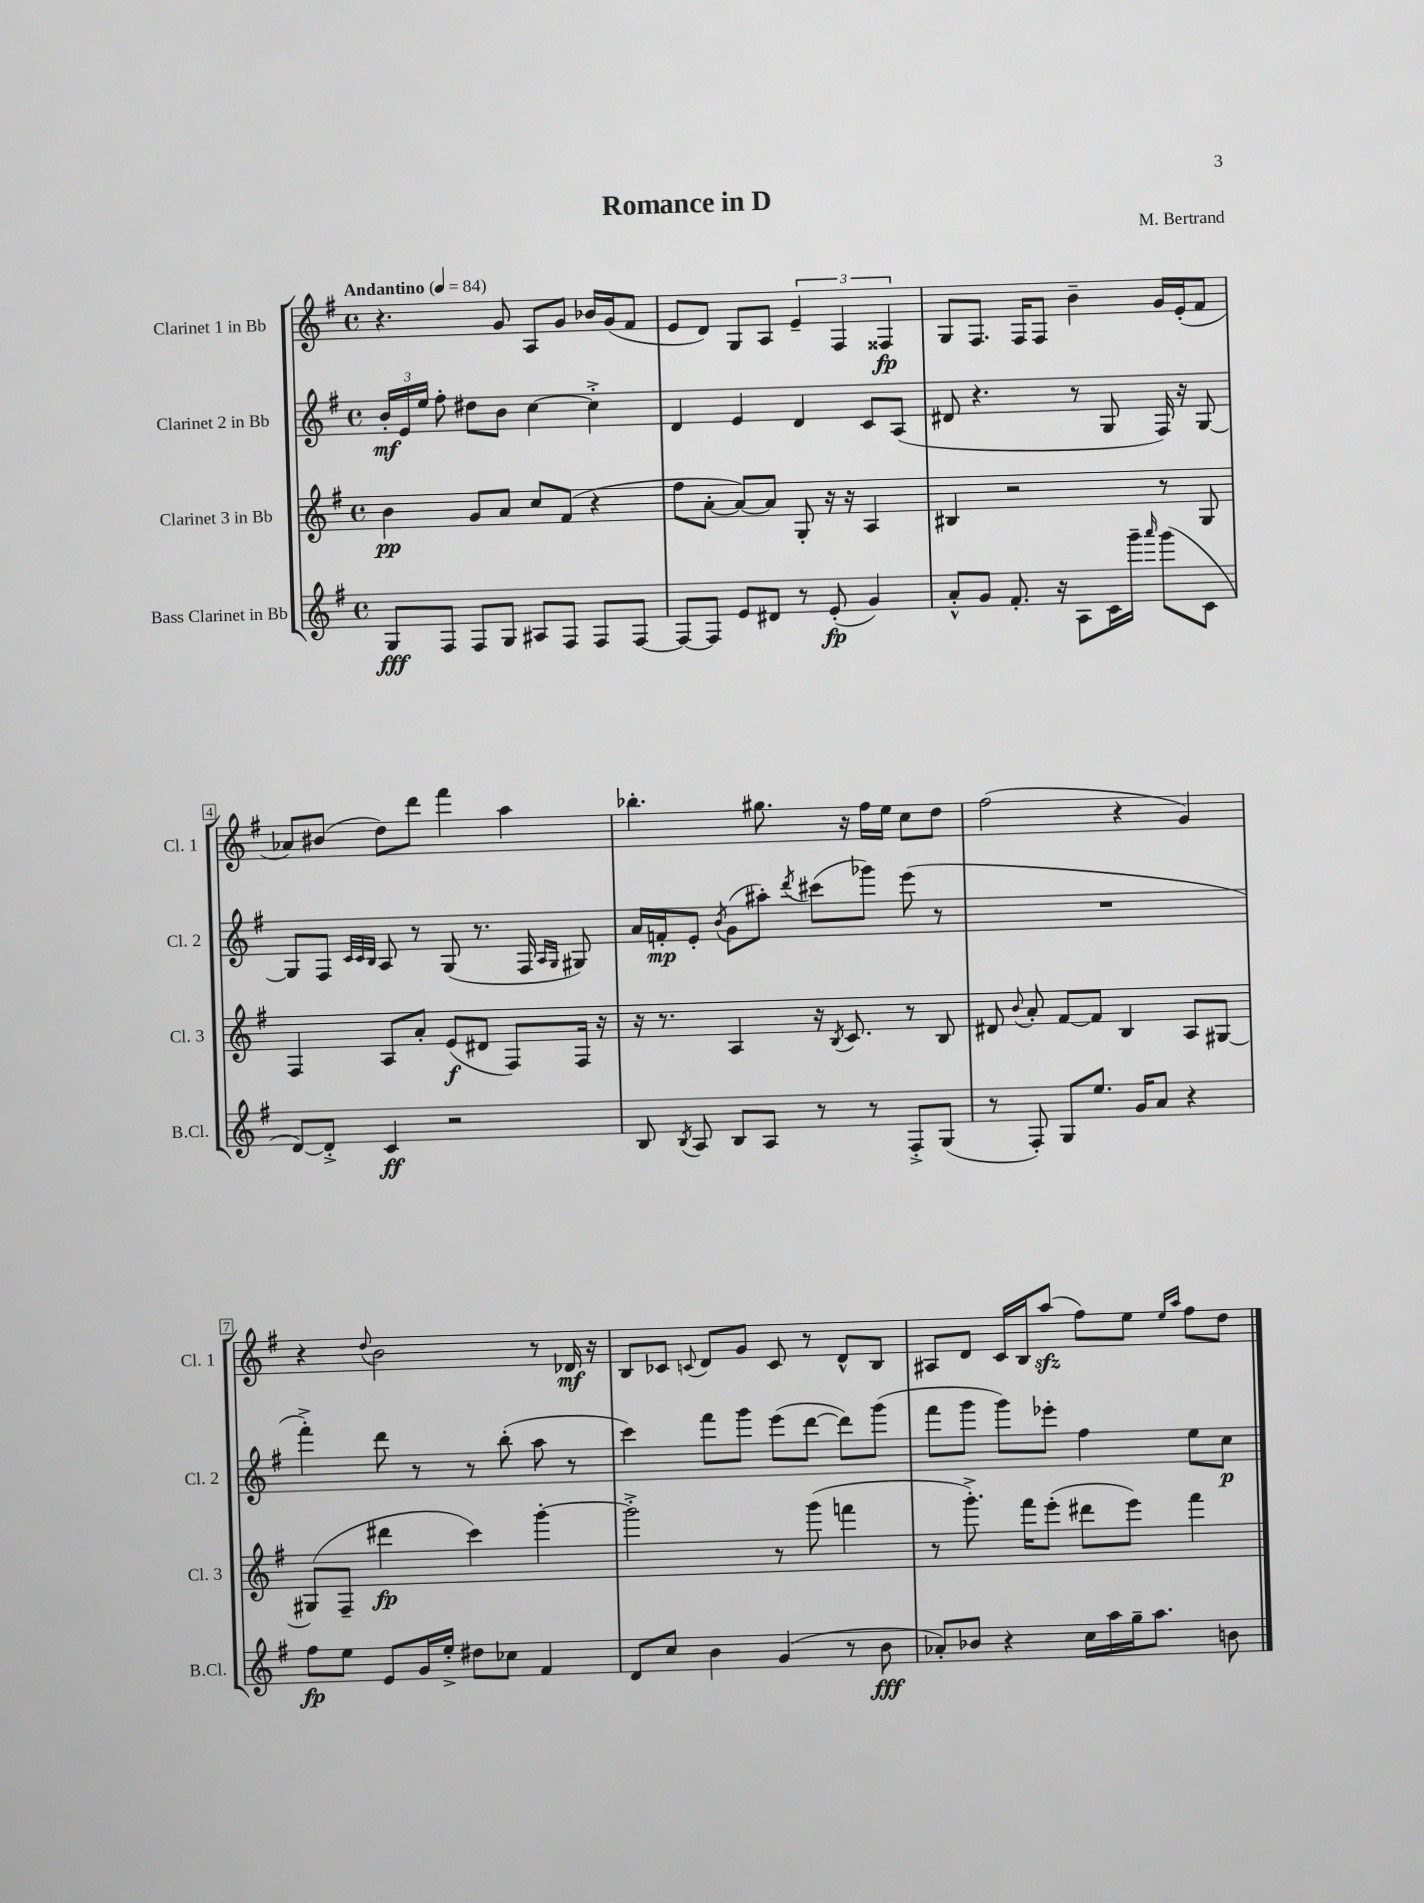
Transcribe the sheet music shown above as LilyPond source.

\header { title = "Romance in D" composer = "M. Bertrand" }
<<
\new StaffGroup <<
\new Staff = "s0" \with { instrumentName = "Clarinet 1 in Bb" shortInstrumentName = "Cl. 1" } {
    \clef treble \key g \major \defaultTimeSignature \time 4/4 \tempo "Andantino" 4 = 84
    \autoBeamOff r4. g'8 a8[ g'8] bes'16[ g'16( fis'8] |
    e'8[ d'8]) g8[ a8] \tuplet 3/2 { e'4-- fis4 fisis4\fp } |
    g8[ fis8.] fis16[ fis8] b'4-- g'16[ e'16-.( fis'8] |
    aes'8[) bis'8]( d''8[) d'''8] fis'''4 a''4 |
    bes''4.-. gis''8. r16 fis''16[ e''16] c''8[ d''8] |
    fis''2( r4 g'4) |
    r4 \appoggiatura { d''8 } b'2 r8 des'16\mf r16 |
    b8[ ces'8] \appoggiatura { c'8 } d'8[ g'8] c'8 r8 d'8[-^ b8] |
    ais8[ d'8] c'16[ b16 a''8]\sfz( fis''8[) e''8] \grace { e''16[ a''16] } fis''8[ d''8] \bar "|." |
}
\new Staff = "s1" \with { instrumentName = "Clarinet 2 in Bb" shortInstrumentName = "Cl. 2" } {
    \clef treble \key g \major \defaultTimeSignature \time 4/4
    \autoBeamOff \tuplet 3/2 { b'16[-.\mf e'16 e''16] } fis''8-. dis''8[ b'8] c''4~ c''4-.-> |
    d'4 e'4 d'4 c'8[ a8]( |
    dis'8 r4. r8 g8 fis16) r16 g8~ |
    g8[ fis8] \grace { c'32[ c'32 b32] } a8 r8 g8( r8. fis16 \grace { a16[ g16] } gis8) |
    a'16[ f'16-.\mp e'8]-. \acciaccatura { b'8 } g'8[( ais''8]-.) \acciaccatura { d'''8 } cis'''8[( ges'''8]) e'''8( r8 |
    R1 |
    fis'''4-.->) d'''8 r8 r8 b''8-.( a''8 r8 |
    c'''4) fis'''8[ g'''8] e'''8[( d'''8]~ d'''8[) g'''8]( |
    fis'''8[ g'''8] g'''8[) ees'''8]-. fis''4 e''8[ c''8]\p \bar "|." |
}
\new Staff = "s2" \with { instrumentName = "Clarinet 3 in Bb" shortInstrumentName = "Cl. 3" } {
    \clef treble \key g \major \defaultTimeSignature \time 4/4
    \autoBeamOff b'4\pp g'8[ a'8] c''8[ fis'8]( r4 |
    fis''8[ a'8]~-. a'8[~) a'8] g8-. r16 r16 a4 |
    bis4 r2 r8 g8 |
    fis4 a8[ a'8]-. e'8[\f( dis'8] fis8[) fis16] r16 |
    r16 r8. a4 r16 \acciaccatura { b8 } c'8. r8 b8 |
    dis'8 \appoggiatura { b'8 } a'8-. fis'8[~ fis'8] b4 a8[ gis8]~ |
    gis8[( fis8]-- dis'''4\fp c'''4) g'''4~-. |
    g'''2-.-> r8 g'''8( f'''4 |
    r8 g'''8.-.->) fis'''16[ e'''8]-.( dis'''8[ e'''8]) fis'''4 \bar "|." |
}
\new Staff = "s3" \with { instrumentName = "Bass Clarinet in Bb" shortInstrumentName = "B.Cl." } {
    \clef treble \key g \major \defaultTimeSignature \time 4/4
    \autoBeamOff g8[\fff fis8] fis8[ g8] ais8[ fis8] fis8[ fis8]~ |
    fis8[~ fis8] e'8[ dis'8] r8 e'8-.\fp( g'4) |
    a'8[-.-^ g'8] fis'8.-. r16 a8[ c'16 g'''16]-- \grace { a'''16 } g'''8[( c'8] |
    d'8[~) d'8]-.-> c'4\ff r2 |
    b8 \acciaccatura { b8 } a8 b8[ a8] r8 r8 fis8[-.-> g8]( |
    r8 fis8-.) g8[ e''8.] g'16[ a'8] r4 |
    fis''8[\fp e''8] e'8[ g'16 e''16]-.-> dis''8[ ces''8] fis'4 |
    d'8[ c''8] b'4 g'4( r8 b'8\fff |
    aes'8[-.) bes'8] r4 c''16[ a''16 g''16-- a''8.] b'8 \bar "|." |
}
>>
>>
\layout { \context { \Score \override BarNumber.stencil = #(make-stencil-boxer 0.1 0.3 ly:text-interface::print) } }
